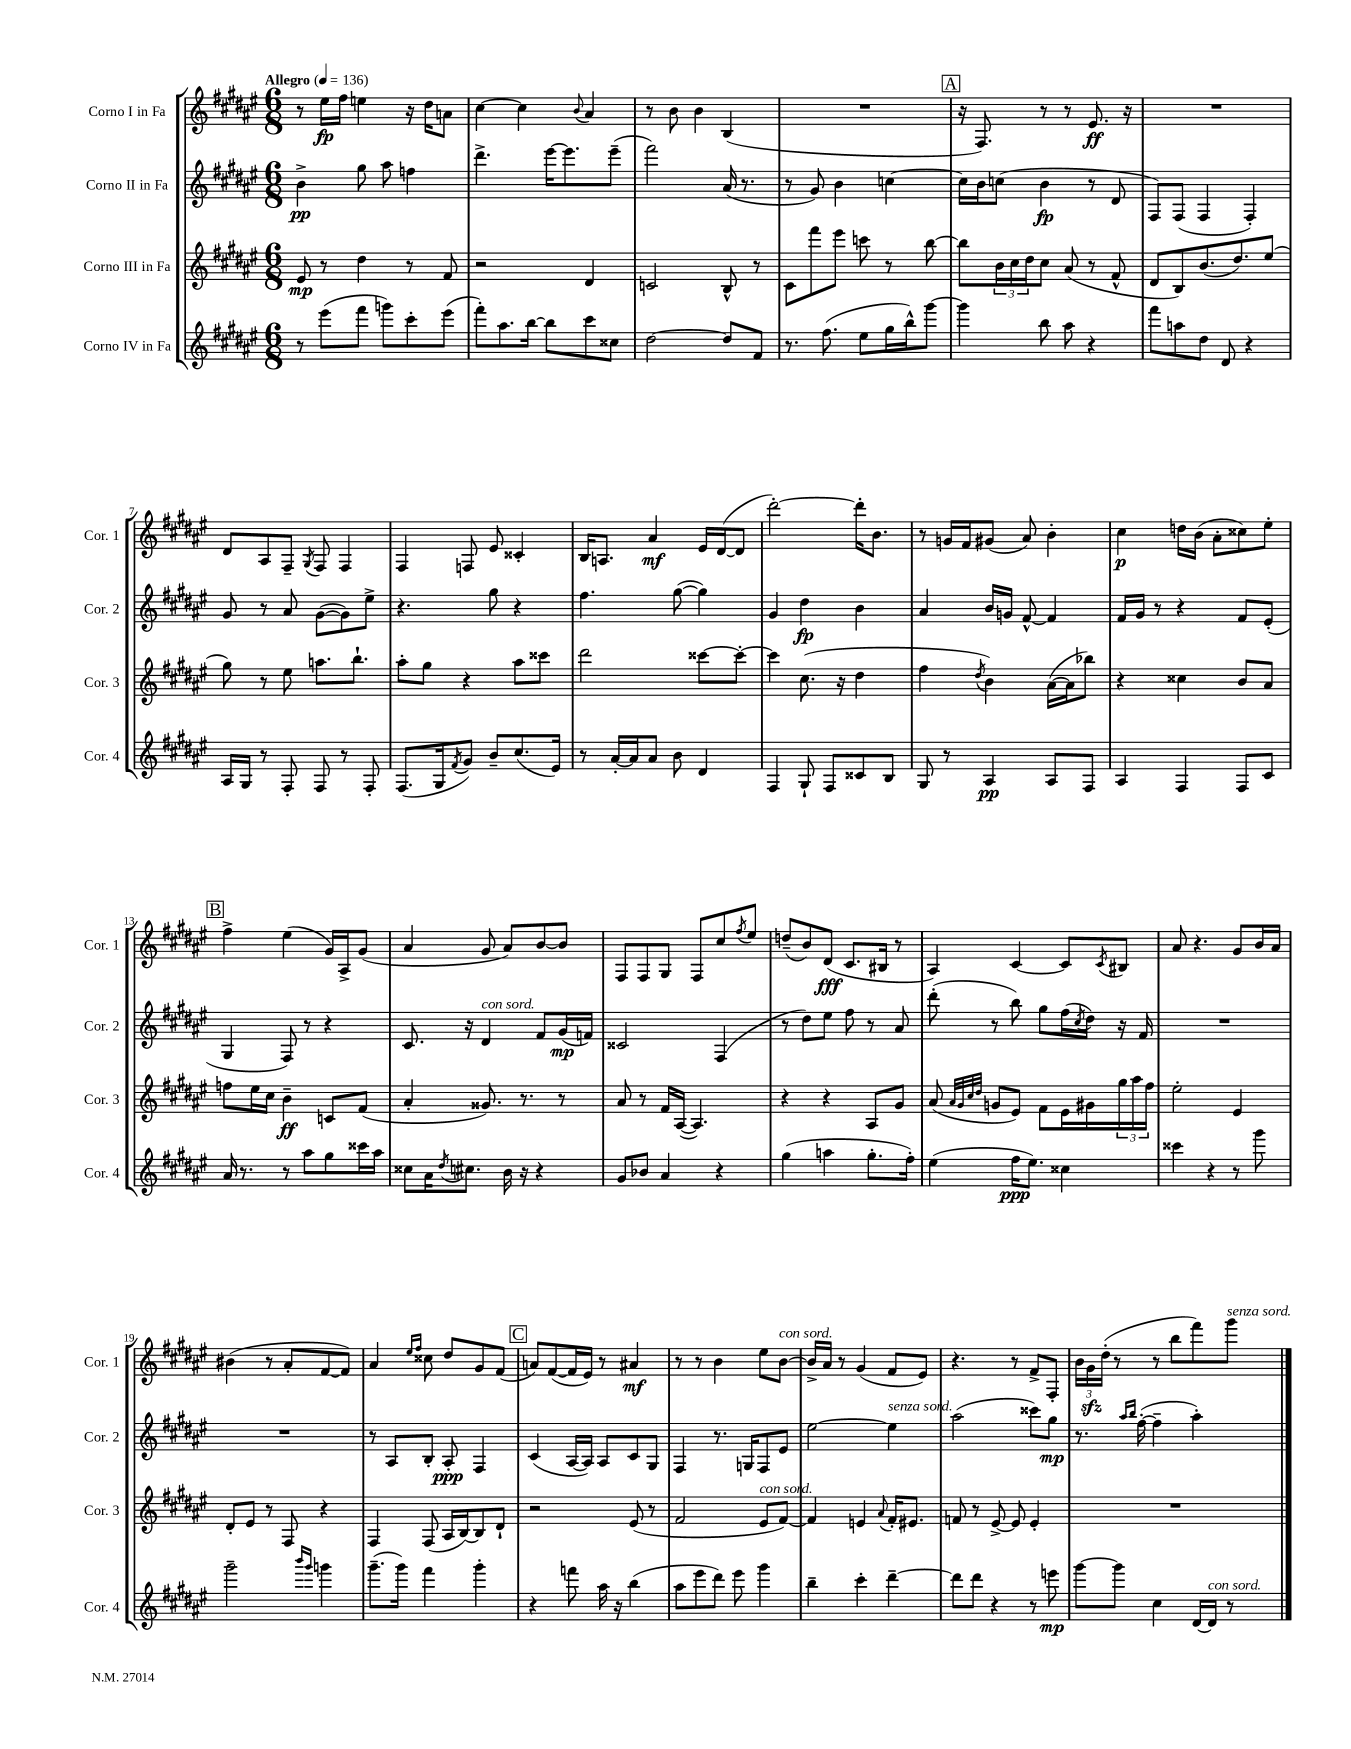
<<
\new StaffGroup <<
\new Staff = "s0" \with { instrumentName = "Corno I in Fa" shortInstrumentName = "Cor. 1" } {
    \clef treble \key fis \major \numericTimeSignature \time 6/8 \tempo "Allegro" 4 = 136
    r8 eis''16\fp fis''16 e''4 r16 dis''16 a'8 |
    cis''4~ cis''4 \appoggiatura { b'8 } ais'4 |
    r8 b'8 b'4 b4( |
    R2. |
    \mark \markup { \box "A" } r16 fis8.) r8 r8 eis'8.\ff r16 |
    R2. |
    dis'8 ais8 fis8-- \acciaccatura { gis8 } fis8 fis4 |
    fis4 f8 eis'8 cisis'4-. |
    b16 a8. ais'4\mf eis'16 dis'16~( dis'8 |
    dis'''2~-.) dis'''16-. b'8. |
    r8 g'16 fis'16 gis'8( ais'8) b'4-. |
    cis''4\p d''16 b'16( ais'8-. cisis''8) eis''8-. |
    \mark \markup { \box "B" } fis''4-> eis''4( gis'16) ais16-> gis'8( |
    ais'4 gis'8 ais'8) b'8~ b'8 |
    fis8 fis8 gis8 fis8 cis''8 \acciaccatura { fis''8 } eis''8 |
    d''8--( b'8) dis'8\fff( cis'8. bis16 r8 |
    ais4) cis'4~ cis'8 \acciaccatura { cis'8 } bis8 |
    ais'8 r4. gis'8 b'16 ais'16 |
    bis'4( r8 ais'8-. fis'8~ fis'8) |
    ais'4 \grace { eis''16 fis''16 } cisis''8 dis''8 gis'8 fis'8( |
    \mark \markup { \box "C" } a'8) fis'8~( fis'16 eis'16) r8 ais'4\mf |
    r8 r8 b'4 eis''8 b'8~^\markup { \italic "con sord." } |
    b'16-> ais'16 r8 gis'4( fis'8 eis'8) |
    r4. r8 fis'8-> fis8-. |
    \tuplet 3/2 { b'16 gis'16\sfz dis''16-.( } r8 r8 b''8 fis'''8) gis'''8^\markup { \italic "senza sord." } \bar "|." |
}
\new Staff = "s1" \with { instrumentName = "Corno II in Fa" shortInstrumentName = "Cor. 2" } {
    \clef treble \key fis \major \numericTimeSignature \time 6/8
    b'4->\pp gis''8 ais''8 f''4 |
    dis'''4.-> eis'''16~ eis'''8. eis'''8--( |
    fis'''2) ais'16( r8. |
    r8 gis'8) b'4 c''4~ |
    \mark \markup { \box "A" } c''16 b'16 c''8( b'4\fp r8 dis'8 |
    fis8) fis8( fis4 fis4-.) |
    gis'8 r8 ais'8 gis'8~( gis'8) eis''8-> |
    r4. gis''8 r4 |
    fis''4. gis''8~( gis''4) |
    gis'4 dis''4\fp b'4 |
    ais'4 b'16 g'16 fis'8~-^ fis'4 |
    fis'16 gis'16 r8 r4 fis'8 eis'8-.( |
    \mark \markup { \box "B" } gis4 fis8) r8 r4 |
    cis'8. r16 dis'4^\markup { \italic "con sord." } fis'8 gis'16\mp( f'16) |
    cisis'2 fis4( |
    r8 dis''8) eis''8 fis''8 r8 ais'8 |
    dis'''8-.( r8 b''8) gis''8 fis''16( \acciaccatura { cis''8 } dis''16) r16 fis'16 |
    R2. |
    R2. |
    r8 ais8 b8-. ais8-.\ppp fis4 |
    \mark \markup { \box "C" } cis'4( ais16~ ais16) ais8 cis'8 gis8 |
    fis4 r8. g16 fis8 eis'8 |
    eis''2~ eis''4^\markup { \italic "senza sord." } |
    ais''2( cisis'''8) gis''8\mp |
    r8. \grace { ais''16 b''16 } fis''16~-.( fis''4-- ais''4-.) \bar "|." |
}
\new Staff = "s2" \with { instrumentName = "Corno III in Fa" shortInstrumentName = "Cor. 3" } {
    \clef treble \key fis \major \numericTimeSignature \time 6/8
    eis'8\mp r8 dis''4 r8 fis'8 |
    r2 dis'4 |
    c'2 b8-^ r8 |
    cis'8 fis'''8 eis'''8 c'''8 r8 b''8~ |
    \mark \markup { \box "A" } b''8 \tuplet 3/2 { b'16 cis''16 dis''16 } cis''8 ais'8( r8 fis'8-^ |
    dis'8 b8) b'8.( dis''8.) eis''8( |
    gis''8) r8 eis''8 a''8. b''8.-! |
    ais''8-. gis''8 r4 ais''8 cisis'''8 |
    dis'''2 cisis'''8~ cisis'''8~-. |
    cisis'''4 cis''8.( r16 dis''4 |
    fis''4 \acciaccatura { dis''8 } b'4) ais'16~( ais'16 bes''8) |
    r4 cisis''4 b'8 ais'8 |
    \mark \markup { \box "B" } f''8 eis''16 cis''16 b'4--\ff c'8 fis'8( |
    ais'4-. gisis'8.) r8. r8 |
    ais'8 r8 fis'16 ais16~( ais4.) |
    r4 r4 ais8 gis'8 |
    ais'8( \grace { ais'32 gis'32 cis''32 dis''32 } g'8 eis'8) fis'8 eis'16 gis'16 \tuplet 3/2 { gis''16 ais''16 fis''16 } |
    eis''2-. eis'4 |
    dis'8-. eis'8 r8 fis8 r4 |
    fis4 fis8( ais16 b16~) b8 dis'8-! |
    \mark \markup { \box "C" } r2 eis'8( r8 |
    fis'2 eis'8^\markup { \italic "con sord." } fis'8~) |
    fis'4 e'4 \appoggiatura { ais'8 } fis'16-. eis'8. |
    f'8 r8 eis'8~-> eis'8 eis'4-. |
    R2. \bar "|." |
}
\new Staff = "s3" \with { instrumentName = "Corno IV in Fa" shortInstrumentName = "Cor. 4" } {
    \clef treble \key fis \major \numericTimeSignature \time 6/8
    r8 eis'''8( fis'''8 g'''8) cis'''8-. eis'''8( |
    fis'''8-.) ais''8. b''16~ b''8 cis'''8 cisis''8 |
    dis''2~ dis''8 fis'8 |
    r8. fis''8.( eis''8 gis''16 b''16-^) gis'''8~ |
    \mark \markup { \box "A" } gis'''4 b''8 ais''8 r4 |
    fis'''8 a''8 dis''8 dis'8 r4 |
    ais16 gis16 r8 fis8-. fis8 r8 fis8-. |
    fis8.( gis16 \acciaccatura { fis'8 } gis'8) b'8-- cis''8.( eis'16) |
    r8 ais'16~-. ais'16 ais'8 b'8 dis'4 |
    fis4 gis8-! fis8 cisis'8 b8 |
    gis8 r8 ais4\pp ais8 fis8 |
    ais4 fis4 fis8 cis'8 |
    \mark \markup { \box "B" } ais'16 r8. r8 ais''8 gis''8 cisis'''16 ais''16 |
    cisis''8 ais'16 \acciaccatura { dis''8 } cis''8. b'16 r16 r4 |
    gis'8 bes'8 ais'4 r4 |
    gis''4( a''4 gis''8.-. fis''16-.) |
    eis''4( fis''16\ppp eis''8.) cisis''4 |
    cisis'''4 r4 r8 gis'''8 |
    gis'''2-- \grace { b'''16 gis'''16 } g'''4 |
    gis'''8.--( gis'''16) fis'''4 gis'''4-. |
    \mark \markup { \box "C" } r4 f'''8 ais''16 r16 b''4( |
    ais''8 eis'''8 dis'''8) eis'''8 gis'''4 |
    b''4-- cis'''4-. dis'''4~-- |
    dis'''8 dis'''8 r4 r8 e'''8\mp |
    gis'''8~ gis'''8 cis''4 dis'16~ dis'16^\markup { \italic "con sord." } r8 \bar "|." |
}
>>
>>
